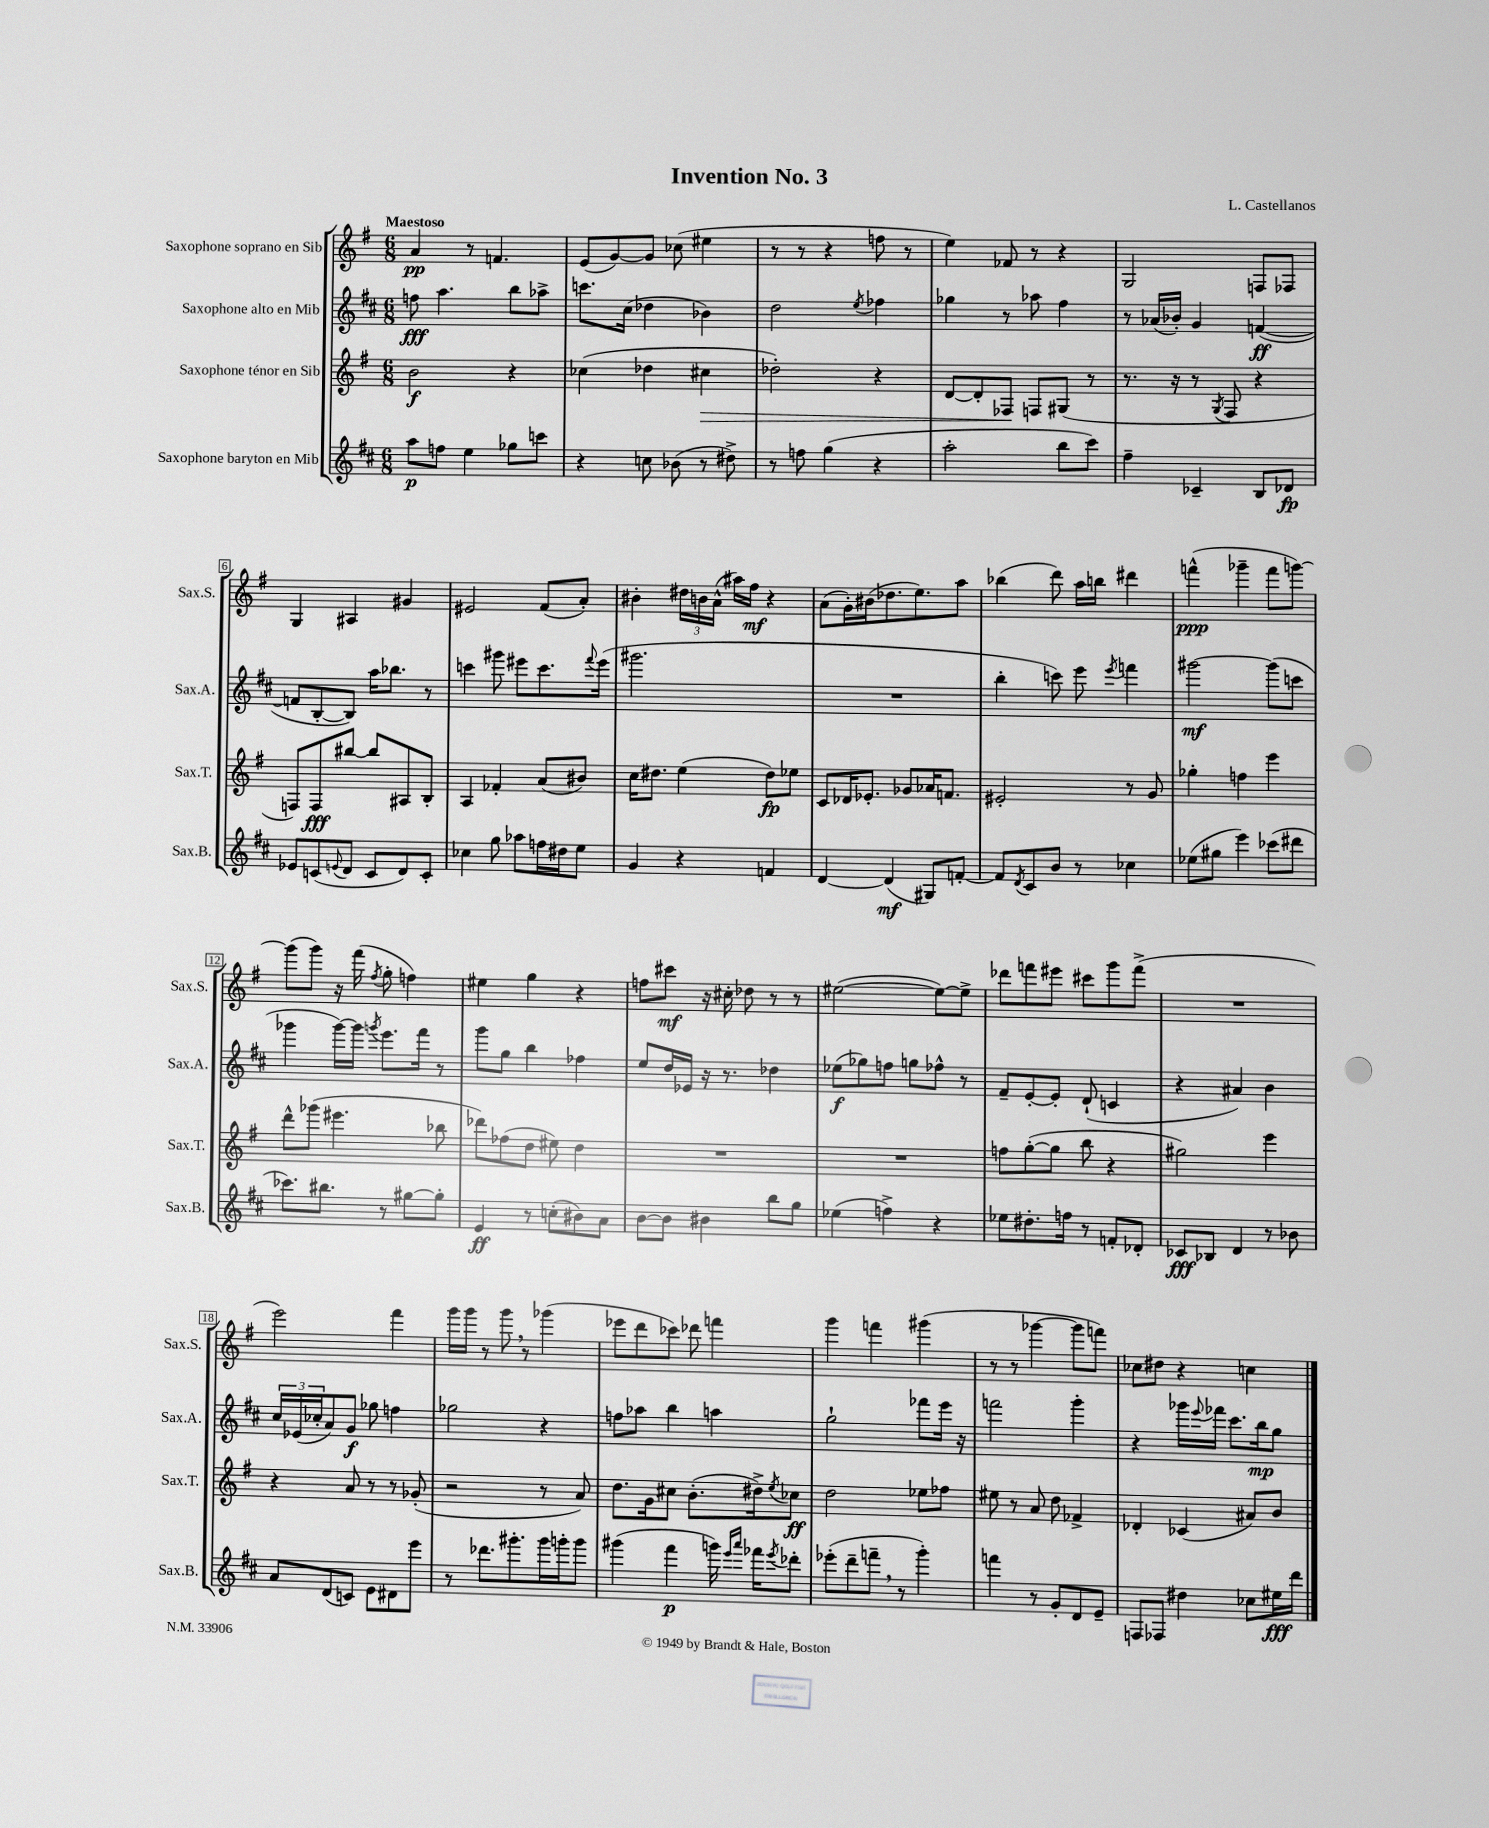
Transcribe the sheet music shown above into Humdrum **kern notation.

**kern	**kern	**kern	**kern
*staff4	*staff3	*staff2	*staff1
*clefG2	*clefG2	*clefG2	*clefG2
*k[f#c#]	*k[f#]	*k[f#c#]	*k[f#]
*M6/8	*M6/8	*M6/8	*M6/8
8aa\L	2b\	8ff\	4a/
8ff\J	.	4.aa\	.
4ee\	.	.	8r
.	.	.	4.f/
8gg-\L	4r	8bb\L	.
8ccc\J	.	8aa-^\J	.
=	=	=	=
4r	(4cc-\	8.ccc\L	(8e/L
.	.	.	[8g/)
.	.	(16cc#\Jk	.
8cc\	4dd-\	4dd-\	8g/]J
(8b-\	.	.	(8cc-\
8r	4cc#\	4b-\)	4ee#\
8dd#^\)	.	.	.
=	=	=	=
8r	2dd-'\)	2dd\	8r
8ff\	.	.	8r
(4gg\	.	.	4r
.	.	8qee/	.
4r	4r	4ff-\	8ff\
.	.	.	8r
=	=	=	=
2aa'\	[8d/L	4gg-\	4ee\)
.	8d'/]	.	.
.	8F-/J	8r	8f-/
.	8F/L	8aa-\	8r
8bb\L	(8G#/J	4ff#\	4r
8ccc#\J)	8r	.	.
=	=	=	=
4ff#~\	8.r	8r	2G/
.	.	(16a-/LL	.
.	16r	16b-'/JJ)	.
4c-~/	8r	4g/	.
.	8qG/	.	.
.	8F#/	.	.
8B/L	4r	([4f/	8F/L
8d-/J	.	.	8F-/J
=	=	=	=
8e-/L	8F/L)	8f/]L	4G/
(8c/	8F/	[8B'/	.
8qqe/	.	.	.
8d/J	[8bb#/J	8B/]J)	4A#/
8c/L	8bb#/]L	16aa\LK	.
.	.	8.bb-\J	.
8d/)	8A#/	.	4g#/
8c'/J	8B'/J	8r	.
=	=	=	=
4cc-\	4A/	4ccc\	2e#/
8gg\	4f-'/	8ggg#\	.
8aa-\L	.	8eee#\L	.
16ff\L	(8a/L	8.ccc\	(8f#/L
16dd#\J	.	.	.
8ee\J	8b#/J)	.	8a'/J)
.	.	8qqfff#/	.
.	.	(16eee#\Jk	.
=	=	=	=
4g/	16cc\LK	2.ggg#\	4b#'\
.	8.dd#\J	.	.
4r	(4ee\	.	24dd#\LL
.	.	.	24b\
.	.	.	(24a^^\JJ
.	.	.	16aa#\LL)
.	.	.	16ff#\JJ
4f/	8dd#\L)	.	4r
.	8ee-\J	.	.
=	=	=	=
[4d/	8c/L	2.r	(8a\L
.	16d-/K	.	16g'\L)
.	8.e-'/J	.	(16b#\J
(4d/]	.	.	8.dd-\
.	8g-/L	.	.
.	.	.	8.ee\)
8G#/L)	16a-/K	.	.
.	8.f/J	.	.
[8f'/J	.	.	8aa\J
=	=	=	=
8f/]L	2e#'/	4bb'\	(4bb-\
8qd/	.	.	.
8c#/	.	.	.
8b/J	.	8ccc\)	8ddd\)
8r	.	8eee\	16aa\LL
.	.	.	16bb\JJ
.	.	8qeee/	.
4cc-\	8r	4fff\	4ddd#\
.	8g/	.	.
=	=	=	=
(8ee-\L	4gg-'\	[2ggg#\	(4fff^^\
8gg#\J	.	.	.
4eee\)	4ff\	.	4ggg-~\
(8ccc-\L	4eee\	(8ggg#\]L	8fff\L
8ddd#\J	.	8ccc\J	[8ggg\J)
=	=	=	=
8.ccc-\L)	8ddd^^\L	4ggg-\	(8ggg\]L
.	(8ggg-\J	.	8ggg\J)
8.bb#\J	.	.	.
.	4.eee#\	[16ggg-\LL)	16r
.	.	16ggg-\]JJ	(16fff#\
.	.	8qggg/	8qff#/
8r	.	8.eee\L	8gg'\
[8gg#\L	.	.	4ff\)
.	.	16fff#\Jk	.
8gg#'\]J	8bb-\	8r	.
=	=	=	=
4e/	8ddd-\L)	8ggg\L	4ee#\
.	(8ff-\	8gg\J	.
8r	8dd\J	4bb\	4gg\
(8cc'\L	8ee#\)	.	.
8b#\)	4dd\	4ff-\	4r
8a\J	.	.	.
=	=	=	=
[8b\L	2.r	8ee/L	8ff\L
8b\]J	.	16dd/L	8ccc#\J
.	.	16e-/JJ	.
4b#\	.	16r	16r
.	.	8.r	16cc#'\
.	.	.	8dd-\
8bb\L	.	4dd-\	8r
8gg\J	.	.	8r
=	=	=	=
(4ee-\	2.r	(8ee-\L	([2ee#\
.	.	8gg-\)	.
4ff^\)	.	8ff\J	.
.	.	8gg\L	.
4r	.	8ff-^^\J	8ee#\_L)
.	.	8r	8ee#^\]J
=	=	=	=
8ee-\L	8ff\L	8f#~/L	8ddd-\L
8.dd#'\	([8gg'\	[8e'/	8fff\
.	8gg\]J	8e'/]J	8eee#\J
16ff\Jk	.	.	.
8r	8bb\	(8d`/	8ccc#\L
8f'/L	4r	4c/	8ggg\
8d-'/J	.	.	(8fff^\J
=	=	=	=
8c-/L	2gg#\)	4r	2.r
8B-/J	.	.	.
4d/	.	4a#/)	.
8r	4eee\	4b\	.
8b-\	.	.	.
=	=	=	=
8a/L	4r	24cc#/LL	2eee\)
.	.	(24e-/	.
.	.	24cc-'/J	.
(8d/	.	8a/)	.
8c/J)	8a/	8g/J	.
8e\L	8r	8gg-\	.
8d#\	8r	4ff\	4fff#\
8eee\J	(8g-'/	.	.
=	=	=	=
8r	2r	2gg-\	16ggg\LL
.	.	.	16ggg\JJ
8.ddd-\L	.	.	8r
.	.	.	8ggg\
8.ggg#'\	.	.	.
.	.	.	8r
16ggg#\L	8r	4r	(4ggg-\
16ggg'\J	.	.	.
8ggg\J	8a/)	.	.
=	=	=	=
(4ggg#\	8.dd\L	8ff\L	8eee-\L
.	.	8aa-\J	8ddd\
.	16g\k	.	.
4fff#\	8cc#\J	4bb\	8ccc-\J)
.	(8.b'\L	.	8ddd-\
16ggg\)	.	4aa\	4fff\
16qqeee/LL	.	.	.
16qqaaa/JJ	.	.	.
16fff-\LK	16dd#^\k)	.	.
8qeee/	8qee/	.	.
8ddd-'\J	8cc-\J	.	.
=	=	=	=
(8eee-'\L	2dd\	2gg`\	4ggg\
8ddd~\	.	.	.
8fff~\J	.	.	4fff\
8r	.	.	.
4ggg'\)	8ee-\L	8fff-\L	(4ggg#\
.	8ff-\J	16eee\Jk	.
.	.	16r	.
=	=	=	=
4fff\	8ee#\	2fff\	8r
.	8r	.	8r
8r	8a/	.	[4ggg-\
8g'/L	8dd\	.	.
8d/	4f-^/	4ggg'\	8ggg-\]L
8e~/J	.	.	8fff\J)
=	=	=	=
8F/L	4d-'/	4r	8cc-\L
8F-/J	.	.	8dd#\J
4dd#\	(4c-/	16ggg-\LL	4r
.	.	8qqeee/	.
.	.	16fff-\JJ	.
.	.	8.ccc#\L	.
8cc-\L	8a#/L)	.	4cc\
.	.	16bb\k	.
16ee#\L	8b/J	8gg\J	.
16ddd\JJ	.	.	.
==	==	==	==
*-	*-	*-	*-
